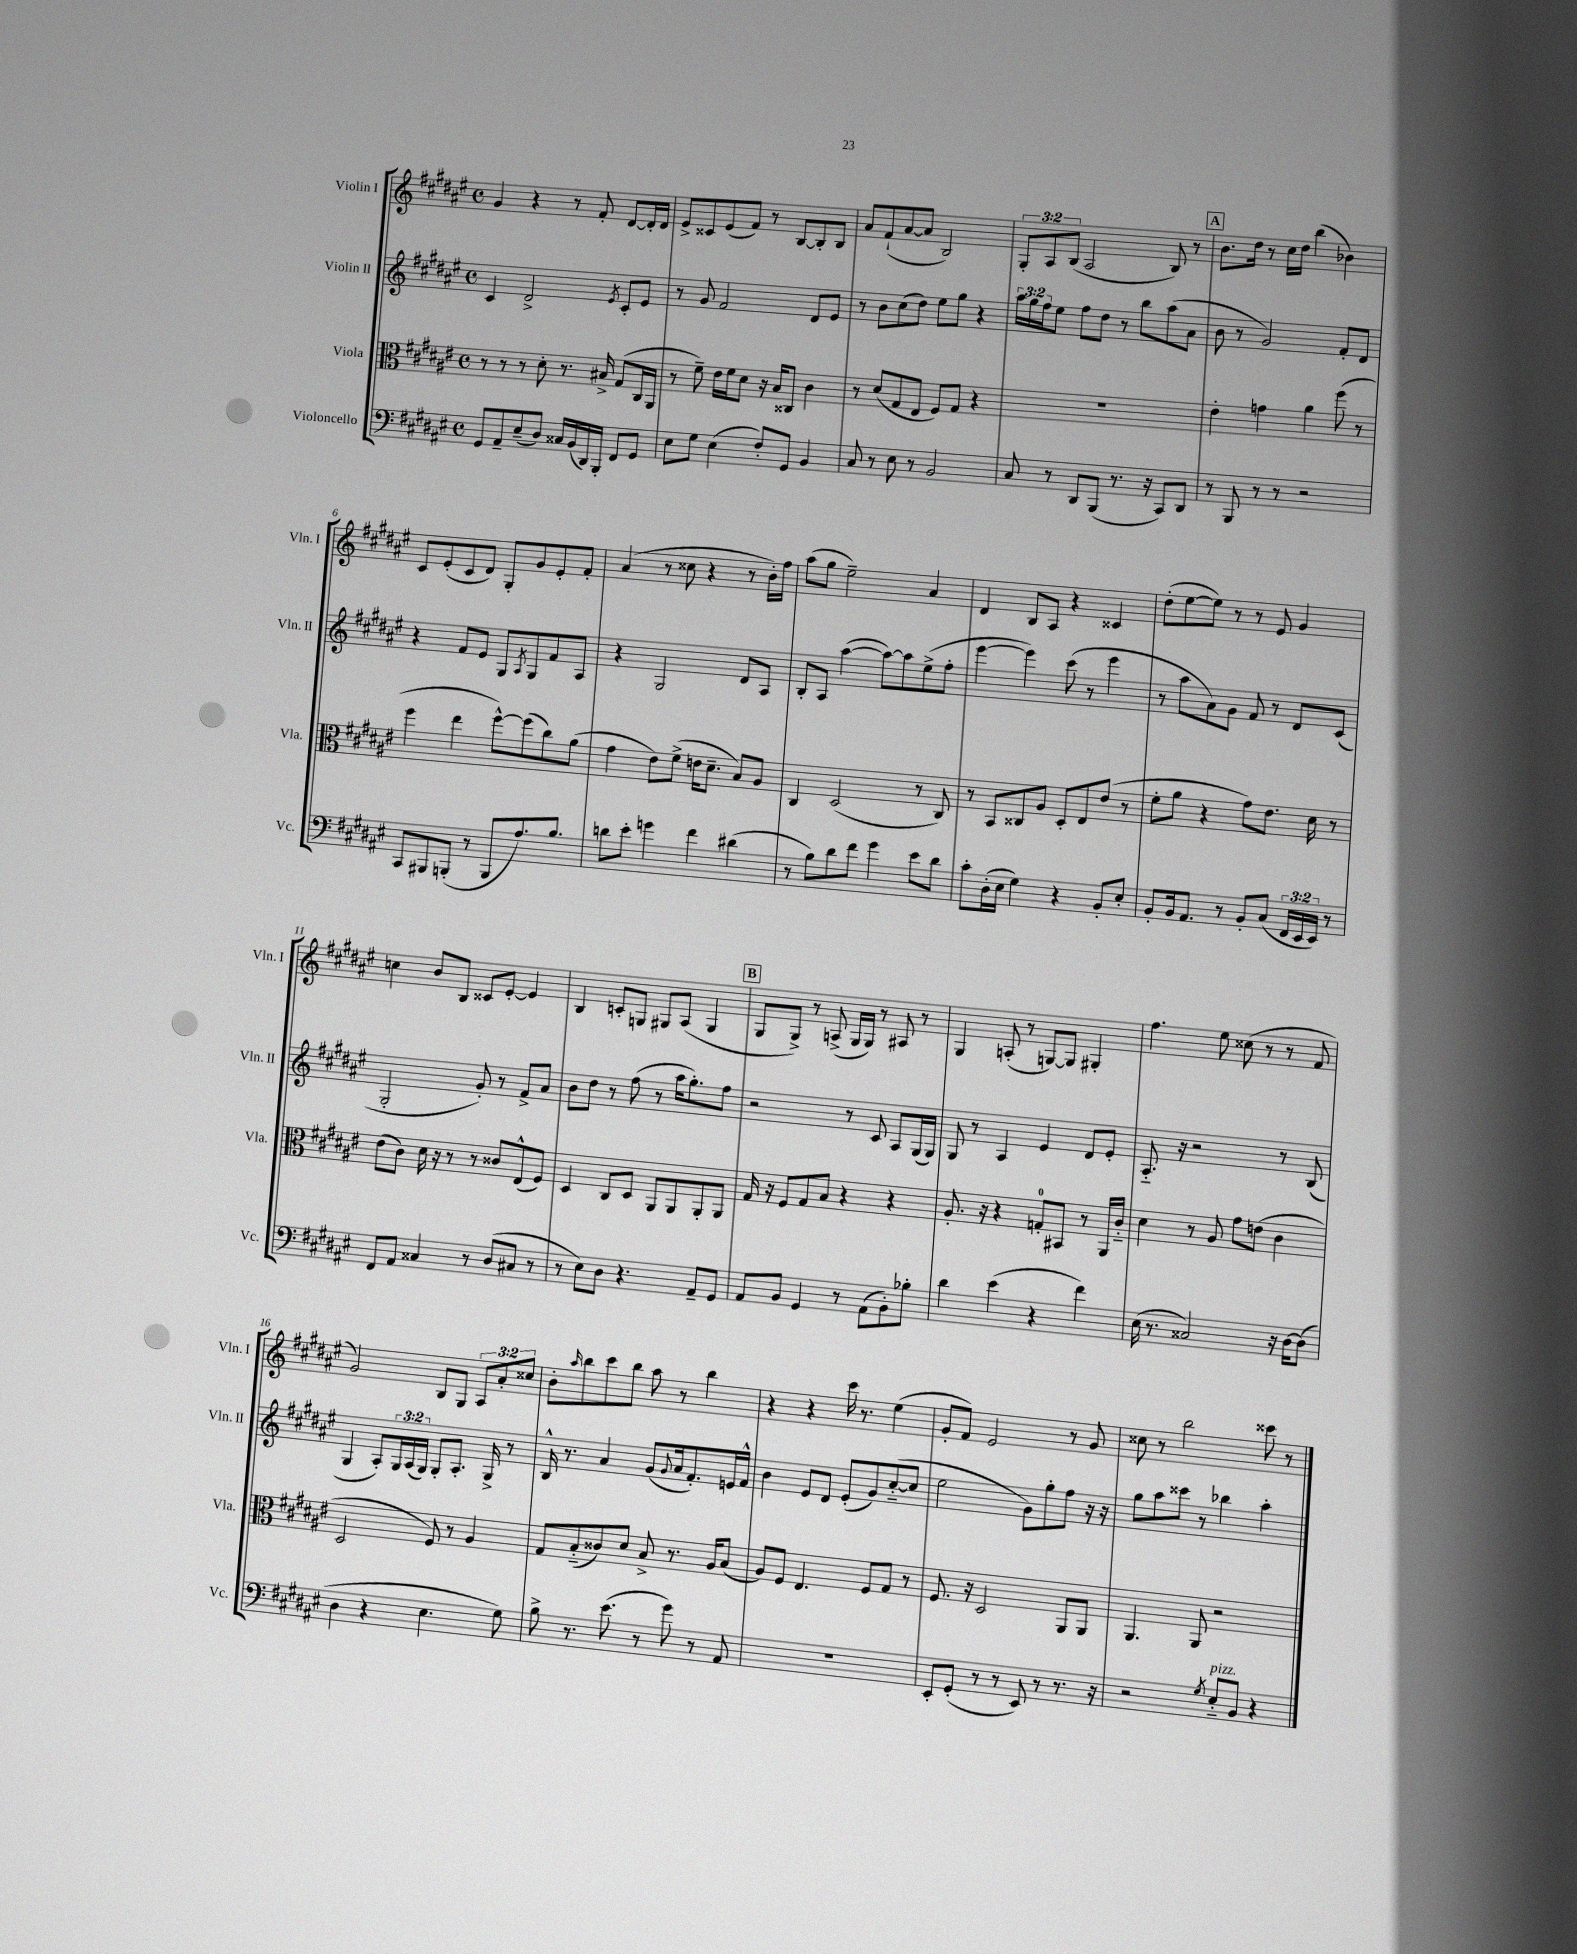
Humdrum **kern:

**kern	**kern	**kern	**kern
*part4	*part3	*part2	*part1
*staff4	*staff3	*staff2	*staff1
*I"Violoncello	*I"Viola	*I"Violin II	*I"Violin I
*I'Vc.	*I'Vla.	*I'Vln. II	*I'Vln. I
*clefF4	*clefC3	*clefG2	*clefG2
*k[f#c#g#d#a#e#]	*k[f#c#g#d#a#e#]	*k[f#c#g#d#a#e#]	*k[f#c#g#d#a#e#]
*M4/4	*M4/4	*M4/4	*M4/4
*met(c)	*met(c)	*met(c)	*met(c)
=1	=1	=1	=1
8GG#/L	8r	4c#/	4g#/
8AA#~/	8r	.	.
(8E#~/	8r	2d#^/	4r
8D#/J)	8d#'\	.	.
16C##X/LL	8.r	.	8r
(16BB/	.	.	.
16DD#/)	.	.	8f#'/
16BBB'/JJ	16B#X^/	.	.
.	.	8qe#/	.
8FF#/L	(8G#/L	8c#'/L	[8d#/L
8GG#/J	16C#/L	8e#/J	16d#'/L]
.	16AA#/JJ	.	16d#/JJ
=2	=2	=2	=2
8E#\L	8r	8r	8e#^/L
8G#\J	8f#~\)	8g#/	8c##X/
(4E#\	16e#\LL	2f#/	(8e#/
.	16f#\J	.	.
.	8d#\J	.	8f#/J)
8F#'/L)	16r	.	8r
.	16B/KL	.	.
8GG#/J	8C##X/J	.	[8B/L
4BB/	4c#\	8d#/L	8B'/]
.	.	8e#/J	8B/J
=3	=3	=3	=3
8C#/	8r	8r	8a#/L
8r	(8d#/L	8b\L	(8f#`/
8E#\	8G#/	(8cc#\	[8a#/
8r	8E#/J	8dd#\J)	8a#/J]
2BB/	8F#/L)	8ee#\L	2B/)
.	8G#/J	8gg#\J	.
.	4r	4r	.
=4	=4	=4	=4
8C#/	1r	24aa#\LL	12G#'/L
.	.	24gg#\	.
.	.	24ff#\J	12A#/
8r	.	8ee#\J	.
.	.	.	(12B/J
8DD#/L	.	8ff#\L	2A#/
(8BBB/J	.	8dd#\J	.
8.r	.	8r	.
.	.	8bb\L	.
16r	.	.	.
8CC#/L)	.	(8aa#\	8B/)
8DD#/J	.	8a#\J	8r
!!LO:REH:place=s1:t=A
=5	=5	=5	=5
8r	4e#'\	8b\	8.b\L
8BBB/	.	8r	.
.	.	.	16dd#\Jk
8r	4gn\	2g#/)	8r
8r	.	.	16cc#\LL
.	.	.	16dd#\JJ
2r	4a#\	.	(4bb\
.	(8ff#\	8f#'/L	4b-X\)
.	8r	8d#/J	.
!!LO:LB:g=z
=6	=6	=6	=6
8CC#/L	4ff#\	4r	8c#/L
8BBB#X/	.	.	(8e#'/
(8BBBn'/J	4ee#\	8f#/L	8c#/
8r	.	8e#/J	8d#/J)
8BBB/L	[8ff#^^\L)	8G#/L	8G#'/L
.	.	8qA#/	.
8.A#/)	(8ff#\]	8G#/	8g#/
.	8cc#\)	8f#/	8e#'/
8.B/J	.	.	.
.	(8a#\J	8A#/J	8f#'/J
=7	=7	=7	=7
8dn\L	4g#\	4r	(4a#/
8e#'\J	.	.	.
4gn\	8e#\L)	2G#/	8r
.	(8f#^\J	.	8cc##X\
4f#\	16en\KL	.	4r
.	8.d#~\J	.	.
(4d#X\	8B/L)	8d#/L	8r
.	8A#/J	8A#/J	16b'\LL)
.	.	.	16ff#\JJ
=8	=8	=8	=8
8r	4C#/	8B'/L	(8aa#\L
8B\L)	.	8A#/J	8gg#\J
8d#\	(2D#/	([4aa#\	2ee#~\)
8f#\J	.	.	.
4g#\	.	8aa#\L_)	.
.	.	8aa#\]	.
8e#\L	8r	(8ee#^\	4a#/
8d#\J	8C#/)	8ff#'\J	.
=9	=9	=9	=9
8c#'\L	8r	[4eee#\	4d#/
(16D#'\L	8BB/L	.	.
16E#\JJ	.	.	.
4G#\)	8C##X/	4eee#\])	8B/L
.	8A#/J	.	8A#/J
4r	8D#'/L	(8ccc#\	4r
.	8E#/	8r	.
8BB'/L	(8e#/J	4eee#\	4c##X/
8E#'/J	8r	.	.
=10	=10	=10	=10
8BB'/L	8f#'\L	8r	(8dd#'\L
16BB/k	8a#\J	8aa#\L	[8ee#\
8.AA#/J	.	.	.
.	4r	8a#\)	8ee#\J])
8r	.	8g#\J	8r
8BB'/L	8g#\L)	8f#/	8r
(8C#/J	8.e#\J	8r	8e#/
24FF#/LL	.	8d#/L	4g#/
24EE#/	.	.	.
.	16d#\	.	.
24EE#/JJ)	.	.	.
8r	8r	(8c#/J	.
!!LO:LB:g=z
=11	=11	=11	=11
8FF#/L	(8e#\L	2G#'/	4ccn\
8AA#/J	8c#\J)	.	.
4C##X/	16d#\	.	8b/L
.	16r	.	.
.	8r	.	8B/J
8r	8r	8g#'/)	8c##X/L
(8D#/L	8c##X/L	8r	[8e#'/J
8C#X/J	(8E#^^/	8f#^/L	4e#/]
8r	8F#/J)	8a#/J	.
=12	=12	=12	=12
8r	4D#/	8b\L	4B/
8E#\L)	.	8dd#\J	.
8D#\J	8C#/L	8r	8cn'/L
4.r	8D#/J	(8ff#\	8Gn/J
.	8AA#/L	8r	8G#X/L
.	8AA#/	16aa#\KL	(8A#/J
.	.	8.gg#'\)	.
8AA#~/L	8AA#'/	.	4G#/
8GG#/J	8AA#/J	8ff#\J	.
!!LO:REH:place=s1:t=B
=13	=13	=13	=13
8AA#/L	16G#/	2r	8G#/L
.	16r	.	.
8BB/J	8F#/L	.	8G#^/J)
4GG#/	8G#/	.	8r
.	8B/J	.	(8An^/
8r	4r	8r	16G#/LL
.	.	.	16G#/JJ)
(8AA#\L	.	8c#/	8r
8BB'\)	4r	8A#/L	8A#X/
8B-X'\J	.	(16G#/L	8r
.	.	16G#/JJ)	.
=14	=14	=14	=14
4d#\	8.A#'/	8G#/	4G#/
.	.	8r	.
.	16r	.	.
(4e#\	4r	4A#/	(8An'/
.	.	.	8r
4r	8Gn'/L	4e#/	[8Gn/L)
.	8BB#X/J	.	8G/J]
4f#\)	8r	8d#/L	4G#X'/
.	16AA#/LL	8e#'/J	.
.	16c#/JJ	.	.
=15	=15	=15	=15
(16E#\	4d#\	8.A#/	4.ff#\
8.r	.	.	.
.	.	16r	.
2C##X/)	8r	2r	.
.	8A#/	.	8ee#\
.	8g#\L	.	(8cc##X\
.	(8en\J	.	8r
16r	4c#\	8r	8r
[16D#\KL	.	.	.
(8D#\J]	.	(8B/	8f#/
!!LO:LB:g=z
=16	=16	=16	=16
4D#\	2D#/	4G#/	2g#/)
4r	.	8A#'/L)	.
.	.	24G#/L	.
.	.	(24A#/	.
.	.	24G#/JJ)	.
4.E#\	8F#/)	8G#'/L	8B/L
.	8r	8.A#'/J	8G#/J
.	4A#/	.	12A#/L
.	.	16G#^/	.
.	.	.	12a#'/
8G#\)	.	8r	.
.	.	.	12cc##X/J
=17	=17	=17	=17
8B^\	8G#/L	16B^^/	8b'\L
.	.	8.r	.
.	.	.	16qqaa#/
8.r	(8B/	.	8bb\
.	8c##X/)	4a#/	8ccc#\
(8.e#\	.	.	.
.	8d#/J	.	8bb\J
8r	8B^/	(8g#/L	8aa#\
.	.	8qqg#/	.
8g#\)	8.r	16a#/k	8r
.	.	8.f#'/)	.
8r	.	.	4bb\
.	16A#/KL	.	.
8AA#/	(8B/J	16en/L	.
.	.	16f#^^/JJ	.
=18	=18	=18	=18
1r	8A#/L)	4b\	4r
.	8F#/J	.	.
.	4.E#/	8e#/L	4r
.	.	8d#/J	.
.	.	(8e#'/L	16ccc#\
.	.	.	8.r
.	8F#/L	8g#/)	.
.	8G#/J	([8cc#/	(4ee#\
.	8r	8cc#/J]	.
=19	=19	=19	=19
8EE#'/L	8.F#/	2ee#\	8g#'/L
(8GG#'/J	.	.	8f#/J)
.	16r	.	.
8r	2D#/	.	2e#/
8r	.	.	.
8EE#/)	.	8g#\L)	.
8r	.	8gg#'\	.
8.r	8AA#/L	8ff#\J	8r
.	8AA#/J	16r	8g#/
16r	.	16r	.
=20	=20	=20	=20
2r	4.AA#/	8gg#\L	8cc##X\
.	.	8aa#\	8r
.	.	8ccc##X\J	2bb\
.	8AA#/	8r	.
8qG#/	.	.	.
!LO:TX:a:i:t=pizz.	!	!	!
8E#/L	2r	4bb-X\	.
8BB/J	.	.	.
4r	.	4aa#'\	8ccc##X\
.	.	.	8r
==	==	==	==
*-	*-	*-	*-
